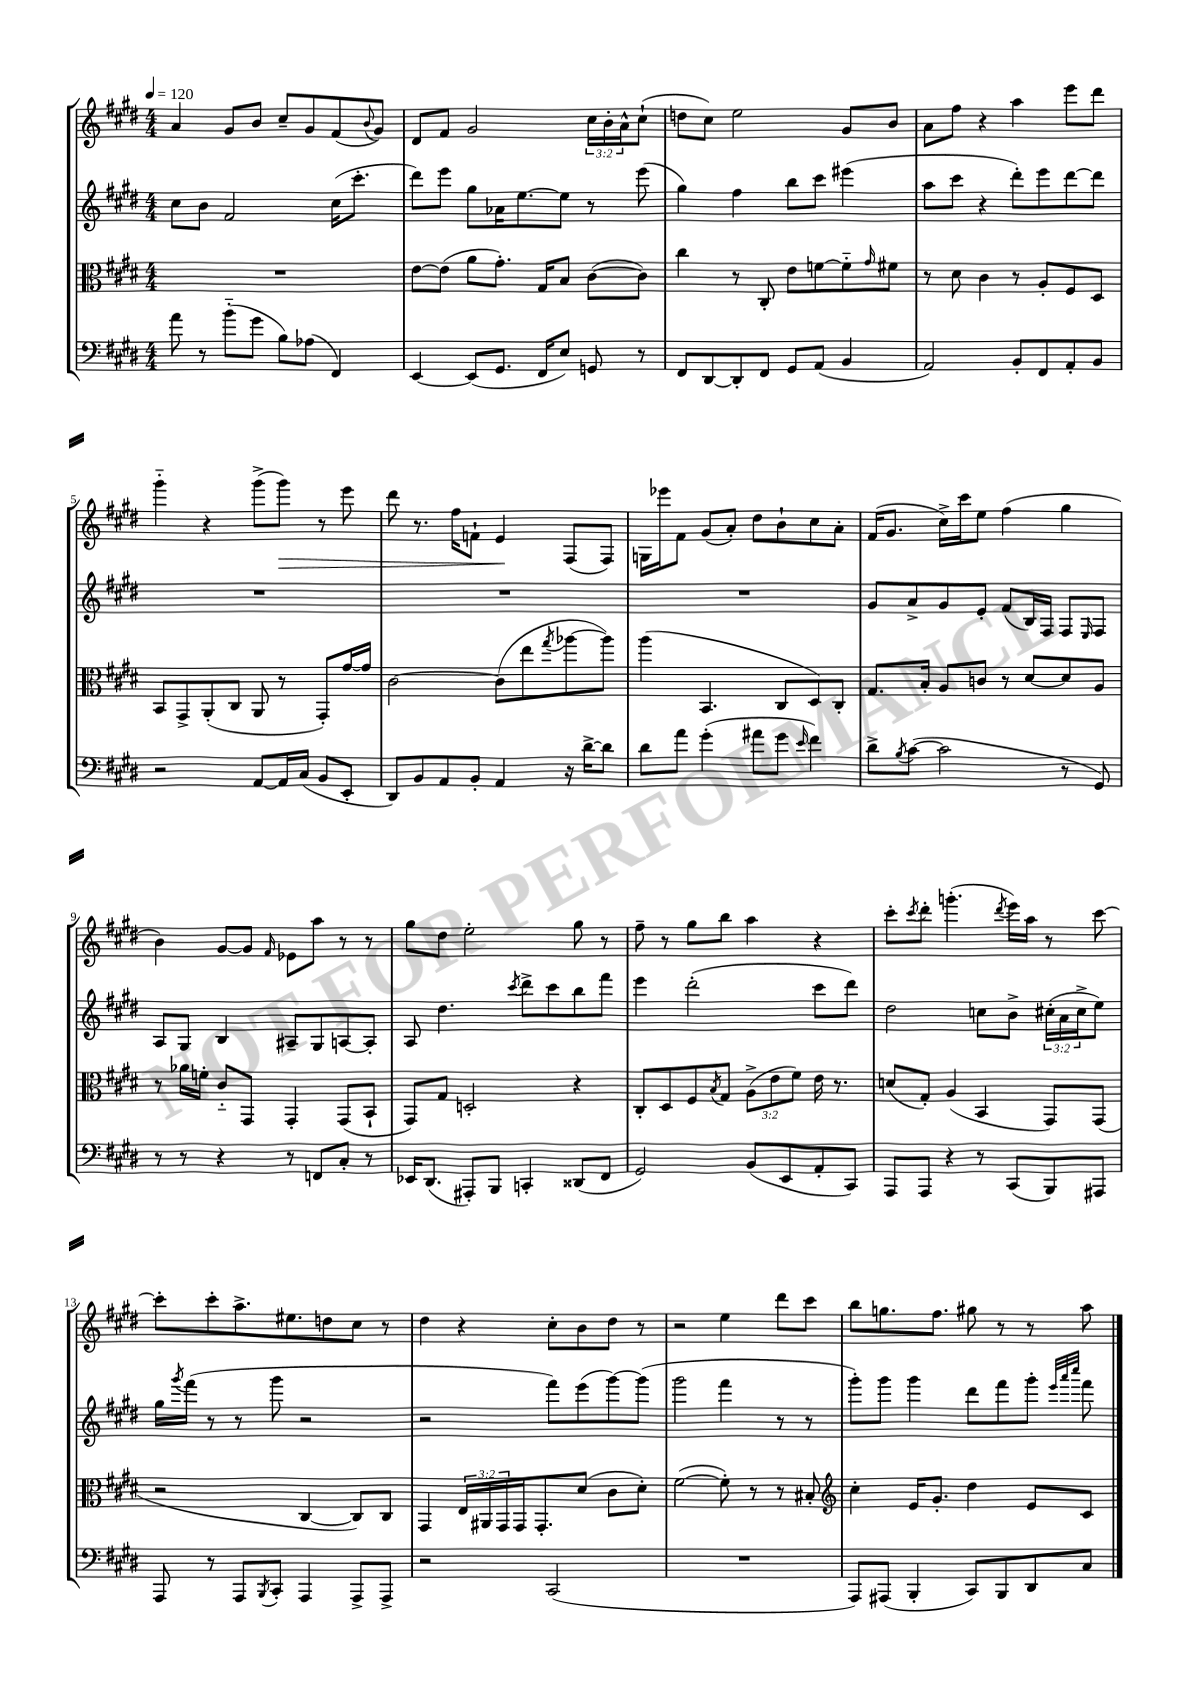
<<
\new StaffGroup <<
\new Staff = "s0" {
    \clef treble \key e \major \numericTimeSignature \time 4/4 \override Staff.TupletNumber.text = #tuplet-number::calc-fraction-text \tempo 4 = 120
    a'4 gis'8 b'8 cis''8-- gis'8 fis'8( \appoggiatura { b'8 } gis'8) |
    dis'8 fis'8 gis'2 \tuplet 3/2 { cis''16 b'16-. a'16-^ } cis''8-!( |
    d''8 cis''8) e''2 gis'8 b'8 |
    a'8 fis''8 r4 a''4 e'''8 dis'''8 |
    gis'''4-_ r4 gis'''8->( gis'''8\>) r8 e'''8 |
    dis'''8 r8. fis''16 f'8-! e'4\! fis8( fis8) |
    g16 ees'''16 fis'8 gis'8( a'8-.) dis''8 b'8-! cis''8 a'8-. |
    fis'16( gis'8. cis''16->) cis'''16 e''8 fis''4( gis''4 |
    b'4) gis'8~ gis'8 \grace { fis'16 } ees'8 a''8 r8 r8 |
    gis''8 dis''8 e''2-. gis''8 r8 |
    fis''8-- r8 gis''8 b''8 a''4 r4 |
    cis'''8-. \acciaccatura { cis'''8 } dis'''8-. g'''4.-.( \acciaccatura { dis'''8 } e'''16) a''16 r8 cis'''8~ |
    cis'''8-. cis'''8-. a''8.-> eis''8. d''8 cis''8 r8 |
    dis''4 r4 cis''8-. b'8 dis''8 r8 |
    r2 e''4 dis'''8 cis'''8 |
    b''8 g''8. fis''8. gis''8 r8 r8 a''8 \bar "|." |
}
\new Staff = "s1" {
    \clef treble \key e \major \numericTimeSignature \time 4/4 \override Staff.TupletNumber.text = #tuplet-number::calc-fraction-text
    cis''8 b'8 fis'2 cis''16( cis'''8.-. |
    dis'''8) e'''8 gis''8 aes'16 e''8.~ e''8 r8 e'''8( |
    gis''4) fis''4 b''8 cis'''8 eis'''4( |
    a''8 cis'''8 r4 dis'''8-.) e'''8 dis'''8~ dis'''8 |
    R1 |
    R1 |
    R1 |
    gis'8 a'8-> gis'8 e'8-. fis'8( b16) fis16 fis8 \grace { e16 } fis8 |
    a8 gis8 b4 ais8-- gis8 a8~ a8-. |
    a8 dis''4. \acciaccatura { cis'''8 } dis'''8-> cis'''8 b''8 fis'''8 |
    e'''4 dis'''2-.( cis'''8 dis'''8) |
    dis''2 c''8 b'8-> \tuplet 3/2 { cis''16-.( a'16 cis''16-> } e''8) |
    gis''16 \acciaccatura { gis'''8 } fis'''16( r8 r8 gis'''8 r2 |
    r2 fis'''8) e'''8( gis'''8~) gis'''8( |
    gis'''2 fis'''4 r8 r8 |
    gis'''8-.) gis'''8 gis'''4 dis'''8 fis'''8 gis'''8-. \grace { e'''32 a'''32 cis''''32 } fis'''8 \bar "|." |
}
\new Staff = "s2" {
    \clef alto \key e \major \numericTimeSignature \time 4/4 \override Staff.TupletNumber.text = #tuplet-number::calc-fraction-text
    R1 |
    e'8~ e'8( a'8 gis'8.-.) gis16 b8 cis'8~( cis'8) |
    cis''4 r8 cis8-. e'8 f'8~ f'8-_ \grace { gis'16 } fis'8 |
    r8 dis'8 cis'4 r8 a8-. fis8 dis8 |
    b,8 gis,8-> a,8-.( cis8 a,8 r8 gis,8-.) gis'16~ gis'16 |
    cis'2~ cis'8( e''8 \acciaccatura { gis''8 } aes''8~ aes''8) |
    a''4( b,4. cis8 dis8) cis8-. |
    gis8. b16-. a8 c'8 r8 dis'8~ dis'8 a8 |
    r8 aes'16 f'16-. cis'8-_ gis,8 gis,4-. gis,8( b,8-! |
    gis,8) gis8 d2-. r4 |
    cis8-. dis8 fis8 \acciaccatura { b8 } gis8 \tuplet 3/2 { a8->( e'8 fis'8) } e'16 r8. |
    d'8( gis8-.) a4( b,4 gis,8) gis,8( |
    r2 cis4~ cis8) cis8 |
    gis,4 \tuplet 3/2 { e16 ais,16 gis,16 } gis,16 gis,8.-. dis'8( cis'8 dis'8-.) |
    fis'2~( fis'8-.) r8 r8 bis8-. |
    \clef treble cis''4-. e'16 gis'8.-. dis''4 e'8 cis'8 \bar "|." |
}
\new Staff = "s3" {
    \clef bass \key e \major \numericTimeSignature \time 4/4
    a'8 r8 b'8-_( gis'8 b8) aes8( fis,4) |
    e,4~ e,8( gis,8. fis,16 e8) g,8 r8 |
    fis,8 dis,8~ dis,8-. fis,8 gis,8 a,8( b,4 |
    a,2) b,8-. fis,8 a,8-. b,8 |
    r2 a,8~ a,16 cis16( b,8 e,8-. |
    dis,8) b,8 a,8 b,8-. a,4 r16 dis'16~-> dis'8 |
    dis'8 a'8 gis'4-.( ais'8 gis'8 \grace { e'16 } fis'4) |
    dis'8-> \acciaccatura { b8 } cis'8~( cis'2 r8 gis,8) |
    r8 r8 r4 r8 f,8 cis8-. r8 |
    ees,16 dis,8.( ais,,8-.) b,,8 c,4-. disis,8( fis,8 |
    gis,2) b,8( e,8 a,8-. cis,8) |
    a,,8 a,,8 r4 r8 cis,8( b,,8) ais,,8 |
    a,,8 r8 a,,8 \acciaccatura { b,,8 } cis,8-. a,,4 a,,8-> a,,8-> |
    r2 cis,2( |
    R1 |
    a,,8) ais,,8( b,,4-. cis,8) b,,8 dis,8 cis8 \bar "|." |
}
>>
>>
